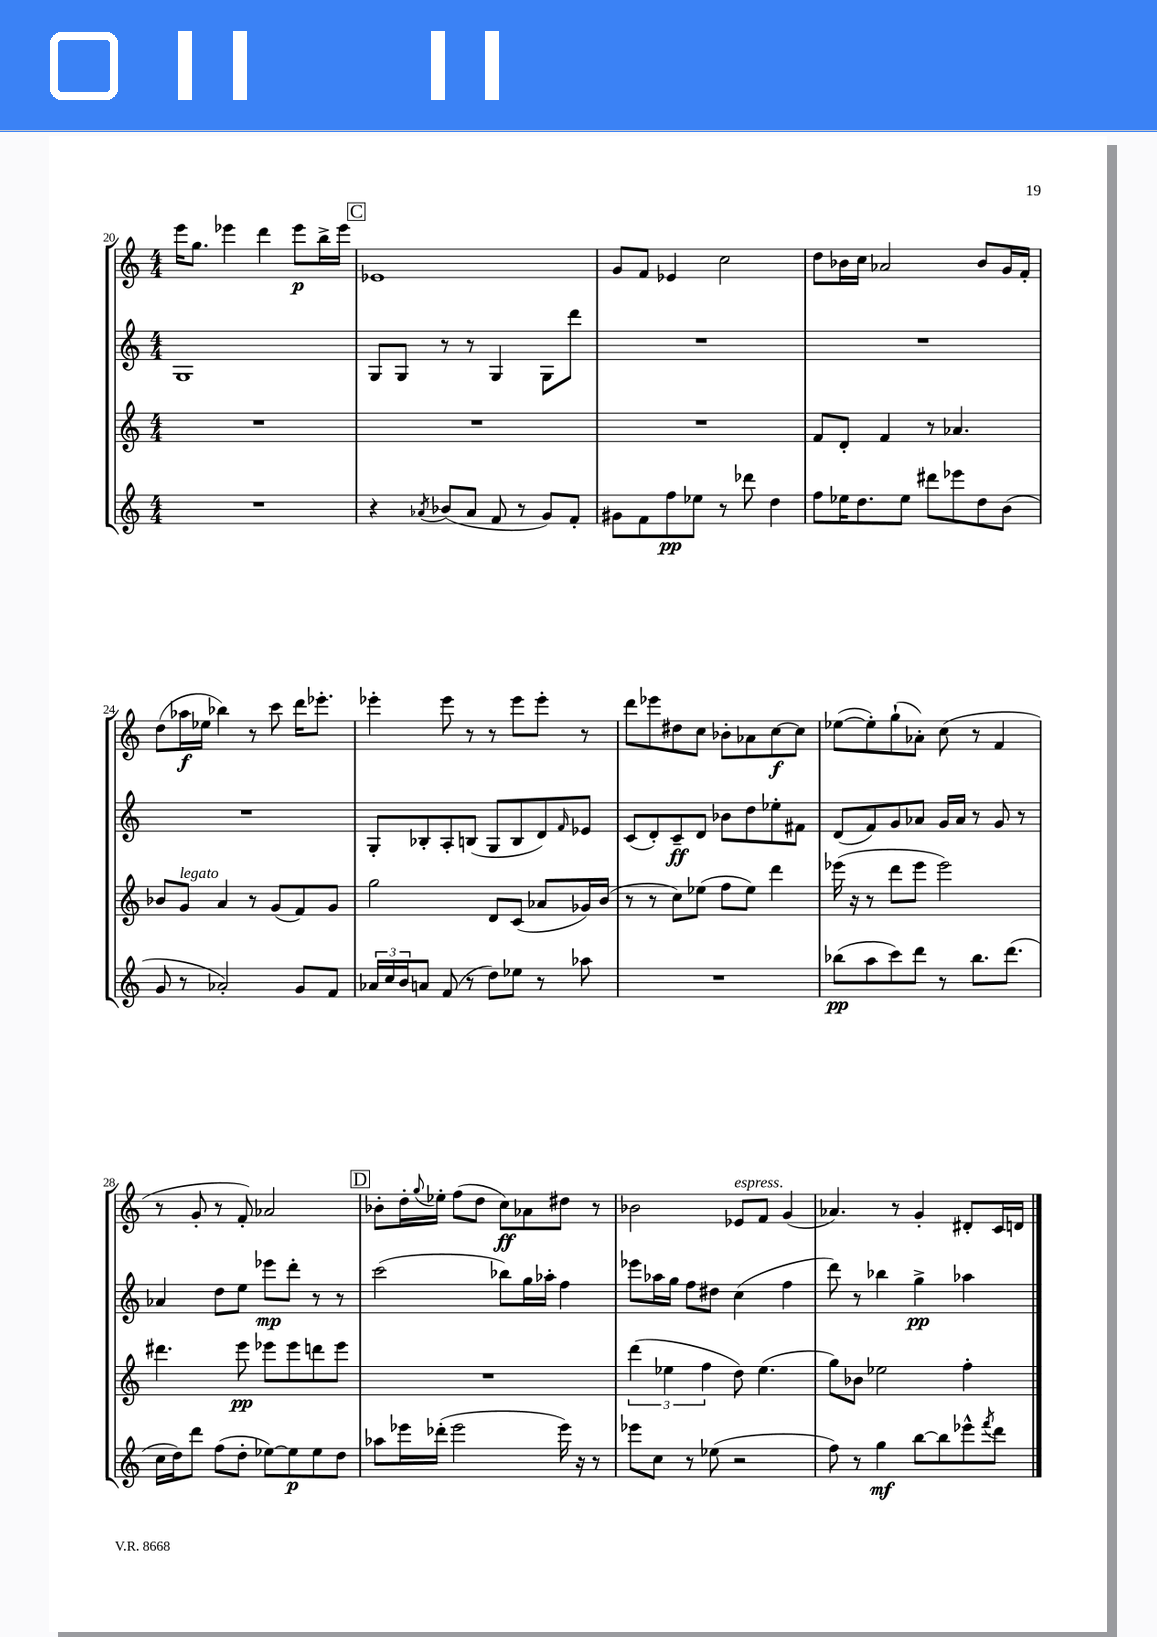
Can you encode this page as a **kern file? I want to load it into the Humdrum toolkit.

**kern	**dynam	**kern	**dynam	**kern	**dynam	**kern	**dynam
*part4	*part4	*part3	*part3	*part2	*part2	*part1	*part1
*staff4	*staff4	*staff3	*staff3	*staff2	*staff2	*staff1	*staff1
*clefG2	*	*clefG2	*	*clefG2	*	*clefG2	*
*k[]	*	*k[]	*	*k[]	*	*k[]	*
*M4/4	*	*M4/4	*	*M4/4	*	*M4/4	*
=20	=20	=20	=20	=20	=20	=20	=20
1r	.	1r	.	1G	.	16eee\KL	.
.	.	.	.	.	.	8.gg\J	.
.	.	.	.	.	.	4eee-X\	.
.	.	.	.	.	.	4ddd\	.
.	.	.	.	.	.	8eee-\L	p
.	.	.	.	.	.	16bb^\L	.
.	.	.	.	.	.	16eee-\JJ	.
!!LO:REH:place=s1:t=C
=21	=21	=21	=21	=21	=21	=21	=21
4r	.	1r	.	8G/L	.	1e-X	.
.	.	.	.	8G/J	.	.	.
8qa-X/	.	.	.	.	.	.	.
(8b-X/L	.	.	.	8r	.	.	.
8a-/J	.	.	.	8r	.	.	.
8f/	.	.	.	4G/	.	.	.
8r	.	.	.	.	.	.	.
8g/L)	.	.	.	8G\L	.	.	.
8f'/J	.	.	.	8ddd\J	.	.	.
=22	=22	=22	=22	=22	=22	=22	=22
8g#X\L	.	1r	.	1r	.	8g/L	.
8f\	.	.	.	.	.	8f/J	.
8ff\	pp	.	.	.	.	4e-X/	.
8ee-X\J	.	.	.	.	.	.	.
8r	.	.	.	.	.	2cc\	.
8ddd-X\	.	.	.	.	.	.	.
4dd\	.	.	.	.	.	.	.
=23	=23	=23	=23	=23	=23	=23	=23
8ff\L	.	8f/L	.	1r	.	8dd\L	.
16ee-X\K	.	8d'/J	.	.	.	16b-X\L	.
8.dd\	.	.	.	.	.	16cc\JJ	.
.	.	4f/	.	.	.	2a-X/	.
8ee-\J	.	.	.	.	.	.	.
8ddd#X\L	.	8r	.	.	.	.	.
8eee-X\	.	4.a-X/	.	.	.	.	.
8dd\	.	.	.	.	.	8b-/L	.
(8b\J	.	.	.	.	.	16g/L	.
.	.	.	.	.	.	16f'/JJ	.
!!LO:LB:g=z
=24	=24	=24	=24	=24	=24	=24	=24
8g/	.	8b-X/L	.	1r	.	(8dd\L	.
!	!	!LO:TX:a:i:t=legato	!	!	!	!	!
8r	.	8g/J	.	.	.	16aa-X\L	f
.	.	.	.	.	.	16ee-X\JJ	.
2a-X'/)	.	4a/	.	.	.	4bb-X\)	.
.	.	8r	.	.	.	8r	.
.	.	(8g/L	.	.	.	8ccc\	.
8g/L	.	8f/)	.	.	.	16ddd\KL	.
.	.	.	.	.	.	8.eee-X'\J	.
8f/J	.	8g/J	.	.	.	.	.
=25	=25	=25	=25	=25	=25	=25	=25
24a-X/LL	.	2gg\	.	8G'/L	.	4eee-X'\	.
24cc/	.	.	.	.	.	.	.
24b/J	.	.	.	.	.	.	.
8an/J	.	.	.	8B-X'/	.	.	.
(8f/	.	.	.	8A'/	.	8eee-\	.
8r	.	.	.	(8Bn/J	.	8r	.
8dd\L)	.	8d/L	.	8G/L	.	8r	.
8ee-X\J	.	(8c/J	.	8B/	.	8eee-\L	.
8r	.	8a-X/L	.	8d/)	.	8eee-'\J	.
.	.	.	.	16qqf/	.	.	.
8aa-X\	.	16g-X/L)	.	8e-X/J	.	8r	.
.	.	(16b/JJ	.	.	.	.	.
=26	=26	=26	=26	=26	=26	=26	=26
1r	.	8r	.	(8c/L	.	8ddd\L	.
.	.	8r	.	8d'/)	.	8eee-X\	.
.	.	8cc\L)	.	8c~/	ff	8dd#X\	.
.	.	(8ee-X\J	.	8d/J	.	8cc\J	.
.	.	8ff\L	.	8b-X\L	.	8b-X'\L	.
.	.	8ee-\J)	.	8dd\	.	8a-X\	.
.	.	4ddd\	.	8ee-X'\	.	[8cc\	f
.	.	.	.	8f#X\J	.	8cc\J]	.
=27	=27	=27	=27	=27	=27	=27	=27
(8bb-X\L	pp	(16eee-X\	.	(8d/L	.	([8ee-X\L	.
.	.	16r	.	.	.	.	.
8aa\	.	8r	.	8f/)	.	8ee-'\])	.
8ccc\)	.	8ddd\L	.	8g/	.	(8gg`\	.
8ddd\J	.	8eee-\J	.	8a-X/J	.	8a-X'\J)	.
8r	.	2eee-\)	.	16g/LL	.	(8cc\	.
.	.	.	.	16a-/JJ	.	.	.
8.bb-\L	.	.	.	8r	.	8r	.
.	.	.	.	8g/	.	4f/	.
(8.ddd\J	.	.	.	.	.	.	.
.	.	.	.	8r	.	.	.
!!LO:LB:g=z
=28	=28	=28	=28	=28	=28	=28	=28
16cc\LL	.	4.ddd#X\	.	4a-X/	.	8r	.
16dd\J)	.	.	.	.	.	.	.
8ddd\J	.	.	.	.	.	8g'/	.
(8ff\L	.	.	.	8dd\L	.	8r	.
8dd'\J	.	8eee\	pp	8ee\J	.	8f'/)	.
[8ee-X\L)	.	8eee-X\L	.	8eee-X\L	mp	2a-X/	.
8ee-\]	p	8eee-\	.	8ddd'\J	.	.	.
8ee-\	.	8dddn\	.	8r	.	.	.
8dd\J	.	8eee-\J	.	8r	.	.	.
!!LO:REH:place=s1:t=D
=29	=29	=29	=29	=29	=29	=29	=29
8aa-X\L	.	1r	.	(2ccc\	.	8b-X'\L	.
16eee-X\L	.	.	.	.	.	16dd'\L	.
.	.	.	.	.	.	8qqgg/	.
(16ddd-X'\JJ	.	.	.	.	.	16ee-X'\JJ	.
2eee-\	.	.	.	.	.	(8ff\L	.
.	.	.	.	.	.	8dd\J	.
.	.	.	.	8bb-X\L)	.	8cc\L)	ff
.	.	.	.	16gg\L	.	8a-X\	.
.	.	.	.	16aa-X'\JJ	.	.	.
16eee-\)	.	.	.	4ff\	.	8dd#X\J	.
16r	.	.	.	.	.	.	.
8r	.	.	.	.	.	8r	.
=30	=30	=30	=30	=30	=30	=30	=30
8eee-X\L	.	(6ddd\	.	8eee-X\L	.	2b-X\	.
8cc\J	.	.	.	16aa-X\L	.	.	.
.	.	6ee-X\	.	.	.	.	.
.	.	.	.	16gg\JJ	.	.	.
8r	.	.	.	8ff\L	.	.	.
.	.	6ff\	.	.	.	.	.
(8ee-X\	.	.	.	8dd#X\J	.	.	.
!	!	!	!	!	!	!LO:TX:a:i:t=espress.	!
2r	.	8dd\)	.	(4cc\	.	8e-X/L	.
.	.	(4.ee-\	.	.	.	8f/J	.
.	.	.	.	4ff\	.	(4g/	.
=31	=31	=31	=31	=31	=31	=31	=31
8ff\)	.	8gg\L)	.	8ddd\)	.	4.a-X/)	.
8r	.	8b-X\J	.	8r	.	.	.
4gg\	mf	2ee-X\	.	4bb-X\	.	.	.
.	.	.	.	.	.	8r	.
[8bb\L	.	.	.	4gg^\	pp	4g'/	.
8bb\]	.	.	.	.	.	.	.
8eee-X^^\	.	4ff'\	.	4aa-X\	.	8d#X'/L	.
8qfff/	.	.	.	.	.	.	.
8ddd\J	.	.	.	.	.	16c/L	.
.	.	.	.	.	.	16dn/JJ	.
==	==	==	==	==	==	==	==
*-	*-	*-	*-	*-	*-	*-	*-
